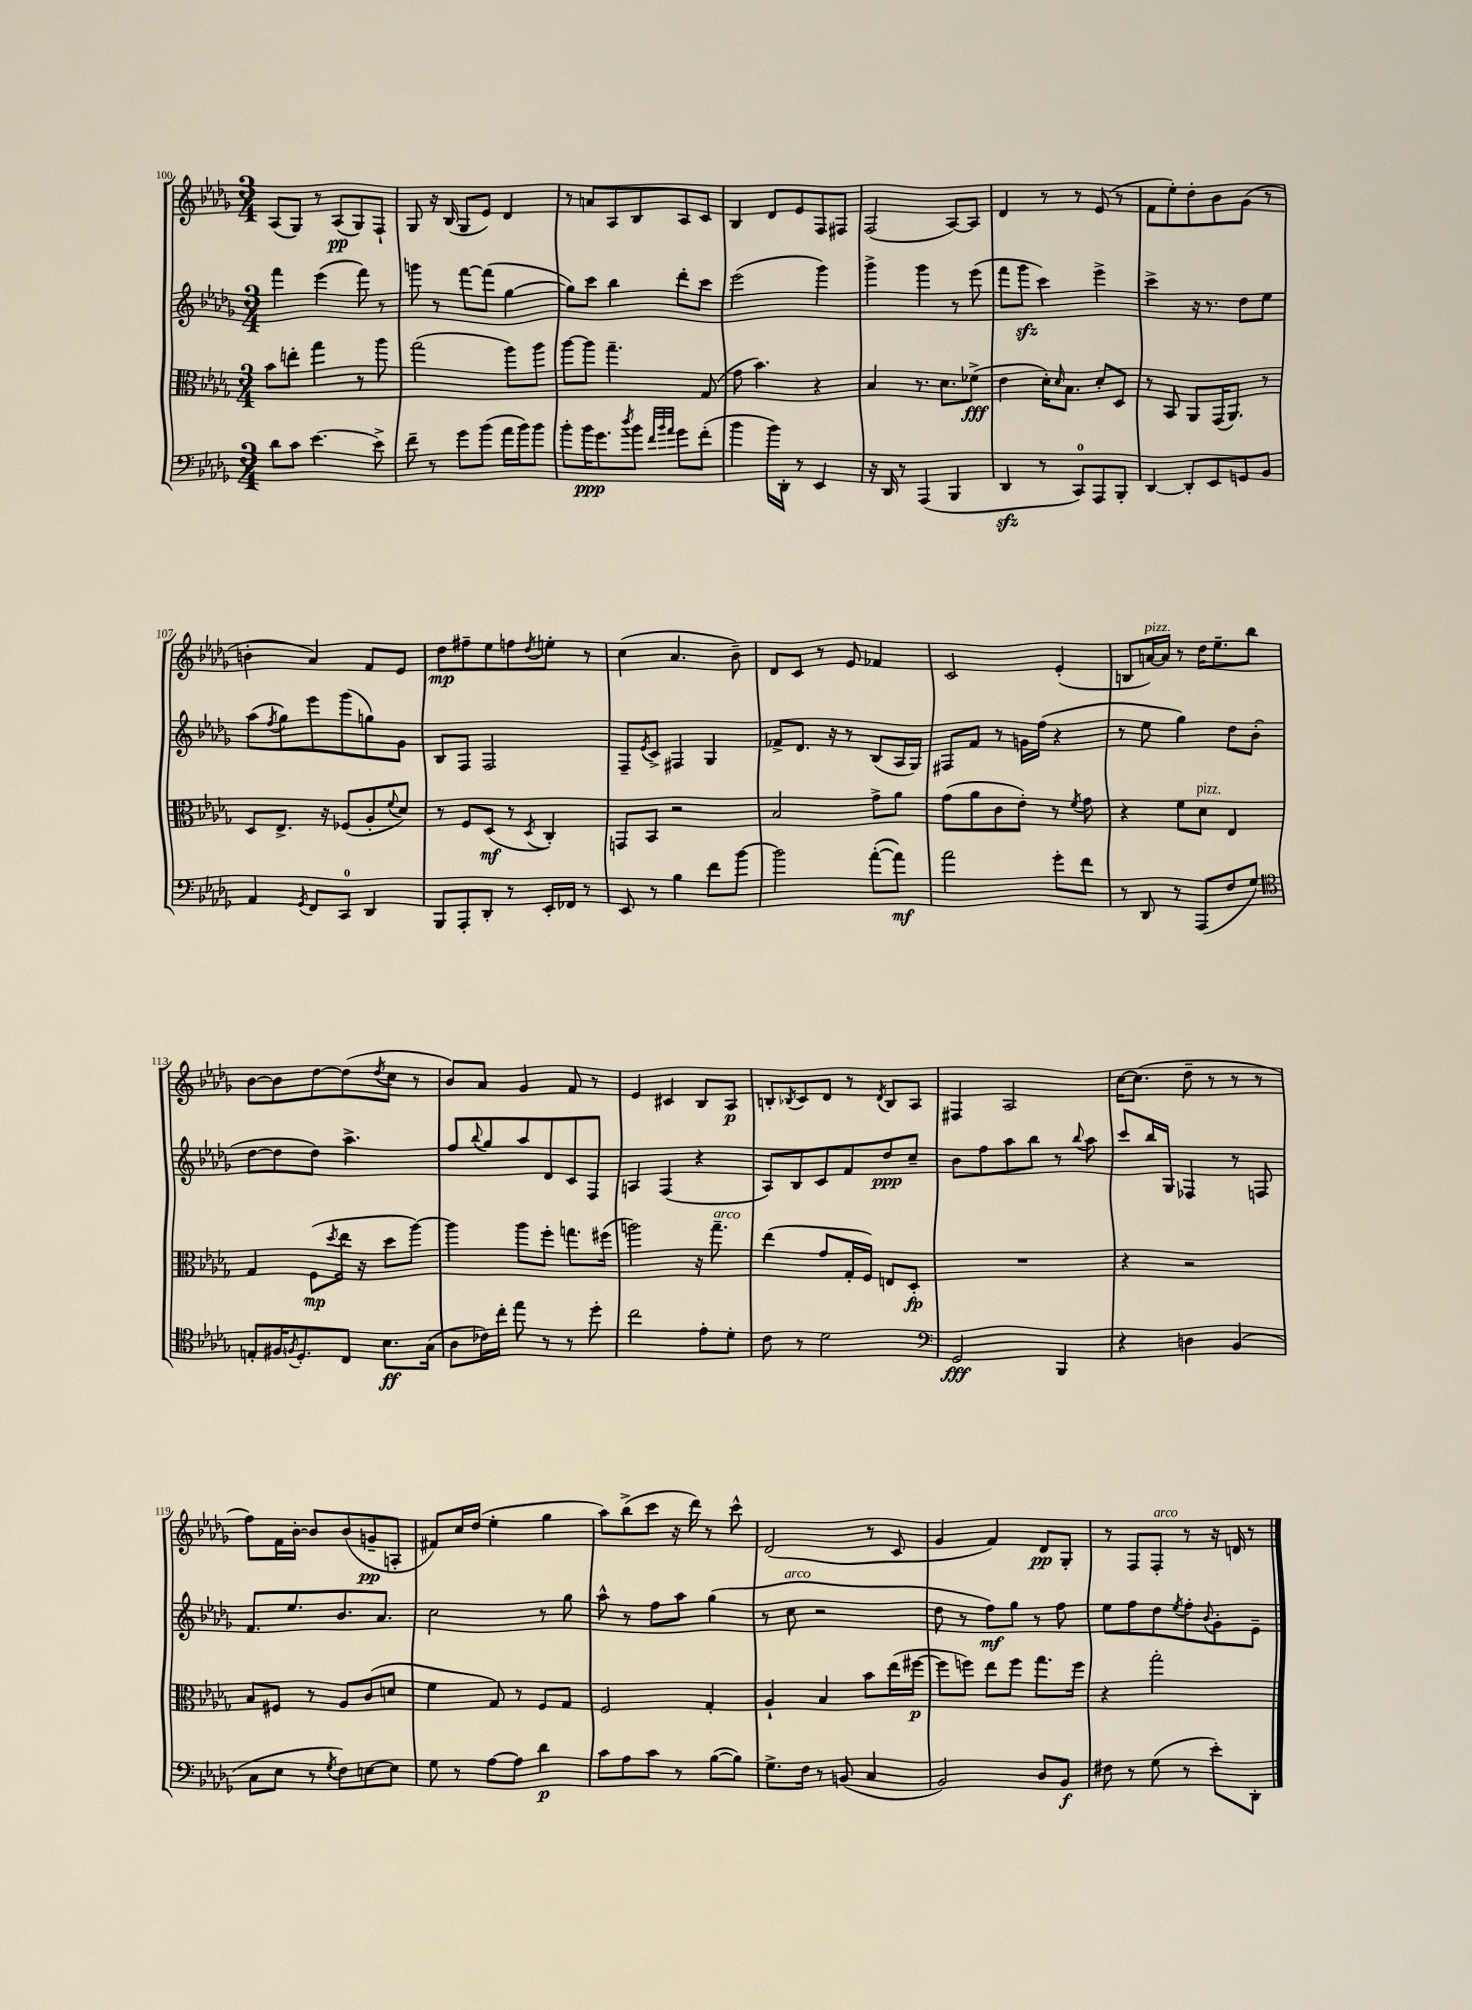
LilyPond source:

<<
\new StaffGroup <<
\new Staff = "s0" {
    \clef treble \key des \major \numericTimeSignature \time 3/4
    aes8( ges8) r8 aes8\pp( ges8) f8-! |
    ges8 r16 bes16( ges8 ees'8) des'4 |
    r8 a'8 aes8 bes8 aes8 c'8 |
    bes4 des'8 ees'8 f8 fis8 |
    f2( aes8~) aes8 |
    des'4 r8 r8 ees'8( r8 |
    f'8 ees''8-.) des''8-. bes'8 ges'8( r8 |
    b'4-. aes'4) f'8 ees'8 |
    des''8\mp fis''8-- ees''8 f''8 \acciaccatura { des''8 } e''8-. r8 |
    c''4( aes'4. bes'8--) |
    des'8 c'8 r8 ees'8 fes'4 |
    c'2 ees'4-.( |
    b8 a'16~^\markup { \italic "pizz." }) a'16 r8 des''16 ees''8.-- bes''8 |
    bes'8~ bes'8 des''8~ des''8( \acciaccatura { des''8 } c''8 r8 |
    bes'8) aes'8 ges'4 f'8 r8 |
    ees'4 cis'4 bes8 aes8\p |
    b8-. \acciaccatura { bes8 } c'8 des'8 r8 \acciaccatura { des'8 } bes8 aes8 |
    fis4 aes2 |
    c''16~ c''8.( des''8-- r8 r8 r8 |
    f''8) f'16 bes'16~-. bes'8 bes'8( g'8--\pp a8-. |
    fis'8) c''16 des''16( ees''4-. ges''4 |
    aes''8) bes''8->( c'''8 r16 des'''16) r8 c'''8-^ |
    des'2( r8 c'8 |
    ges'4 f'4) des'8\pp ges8-. |
    r8 f8 f8-.^\markup { \italic "arco" } r8 r16 d'16 r8 \bar "|." |
}
\new Staff = "s1" {
    \clef treble \key des \major \numericTimeSignature \time 3/4
    f'''4 ees'''4( f'''8) r8 |
    g'''8 r8 f'''8~ f'''8( ges''4~ |
    ges''8) c'''8 bes''4 des'''8-. c'''8 |
    ees'''2( ges'''4) |
    ges'''4-> ges'''4 r8 ees'''8( |
    f'''8 ges'''8\sfz c'''4) ees'''4-> |
    c'''4-> r16 r8. des''8 ees''8 |
    aes''8( \acciaccatura { f''8 } ges''8) ees'''8 ges'''8( g''8) ges'8 |
    bes8 f8 f2 |
    f8-- \acciaccatura { ees'8 } c'8-> fis4 ges4 |
    fes'8-> des'8. r16 r8 bes8( aes16 ges16) |
    fis8 f'8 r8 g'16 f''16( r4 |
    r8 ees''8 ges''4) des''8 bes'8-.( |
    des''8~ des''8 des''8) aes''4.-> |
    f''8 \appoggiatura { bes''8 } ges''8 aes''8 des'8 c'8 f8 |
    a4 f4( r4 |
    aes8) bes8 c'8 f'8 des''8\ppp c''8-- |
    bes'8 f''8 aes''8 bes''8 r8 \appoggiatura { bes''8 } aes''8 |
    c'''8 bes''16 ges16 fes4 r8 f8 |
    f'8. ees''8. bes'8. aes'8. |
    c''2 r8 ges''8 |
    aes''8-^ r8 f''8 aes''8 ges''4( |
    r8 c''8^\markup { \italic "arco" } r2 |
    des''8 r8 f''8\mf) ges''8 r8 f''8 |
    ees''8 f''8 des''8 \acciaccatura { ees''8 } f''8-. \appoggiatura { bes'8 } ges'8-. ees'8-- \bar "|." |
}
\new Staff = "s2" {
    \clef alto \key des \major \numericTimeSignature \time 3/4
    bes'8 e''8-. ges''4 r8 aes''8 |
    ges''2( aes''8) aes''8 |
    aes''8~ aes''8 ges''4.-- ges8( |
    ges'8 bes'4.) r4 |
    bes4 r8. des'8. fes'8->\fff( |
    ees'4 des'16-.) \grace { des'16 } bes8. des'8-. des8 |
    r8 bes,8 aes,8 ges,16( aes,8.) r8 |
    des8 ees8.-> r16 fes8( aes8-. \appoggiatura { f'8 } des'8) |
    r8 f8 des8\mf( r8 \acciaccatura { des8 } c4-.) |
    g,8 bes,8 r2 |
    bes2 ges'8-> aes'8 |
    ges'8( aes'8 c'8 ees'8-.) r8 \acciaccatura { f'8 } ges'8 |
    r4 f'8 des'8^\markup { \italic "pizz." } ees4 |
    ges4 f8\mp( \acciaccatura { des''8 } ees''16 r16 des''8 aes''8~) |
    aes''4 aes''8 f''8-. g''8. fis''16( |
    a''2) r16 ges''8.--^\markup { \italic "arco" } |
    ees''4( ges'8 ges16-. f16) e8 des8-.\fp |
    R2. |
    r4 r2 |
    bes8 fis8 r8 aes8 c'8( d'8 |
    f'4 ges8) r8 f8 ges8 |
    f2 ges4-. |
    aes4-! bes4 bes'8 ees''16( fis''16~\p |
    fis''8 f''8) ees''8 f''8 ges''8. f''16 |
    r4 ges''2-. \bar "|." |
}
\new Staff = "s3" {
    \clef bass \key des \major \numericTimeSignature \time 3/4
    des'8 c'8 ees'4.~ ees'8-> |
    f'8-- r8 ges'8 bes'8( aes'16 bes'16) bes'8 |
    bes'8-. bes'16\ppp ges'8. \acciaccatura { des''8 } bes'8 \grace { f'32 bes'32 aes'32 } ges'8 f'8-.( |
    bes'4 bes'16) des,16-. r8 ees,4 |
    r16 des,16 r8 aes,,4( bes,,4 |
    des,4\sfz r8 c,8-0) aes,,8 bes,,8-. |
    des,4~ des,8-. ees,8 g,8 bes,8 |
    aes,4 \acciaccatura { ges,8 } f,8 c,8-0 des,4 |
    bes,,8 aes,,8-. des,8-. r8 ees,16-. fes,16 r8 |
    ees,8 r8 bes4 f'8 bes'8~ |
    bes'2 aes'8~-.( aes'8\mf) |
    aes'2 ges'8-. f'8 |
    r8 des,8 r8 aes,,8( f8 ges8) |
    \clef tenor e8-. fis16 \acciaccatura { f8 } des8.-. c8 bes8.\ff ges16( |
    aes8 ces'16) c''16-. ees''8 r8 r8 des''8-. |
    c''2 ees'8-. des'8-. |
    c'8 r8 des'2 |
    \clef bass ges,2\fff bes,,4 |
    r4 d4 bes,4( |
    c8 ees8 r8 \acciaccatura { ges8 } f8) e8~ e8 |
    ges8 r8 aes8~ aes8 des'4\p |
    c'8 aes8 c'8 r8 bes8~( bes8) |
    ges8.-> f16 r8 b,8( c4 |
    bes,2) des8 bes,8\f |
    fis8 r8 ges8( r8 ees'8-.) des,8-. \bar "|." |
}
>>
>>
\layout { \context { \Score currentBarNumber = #100 } }
